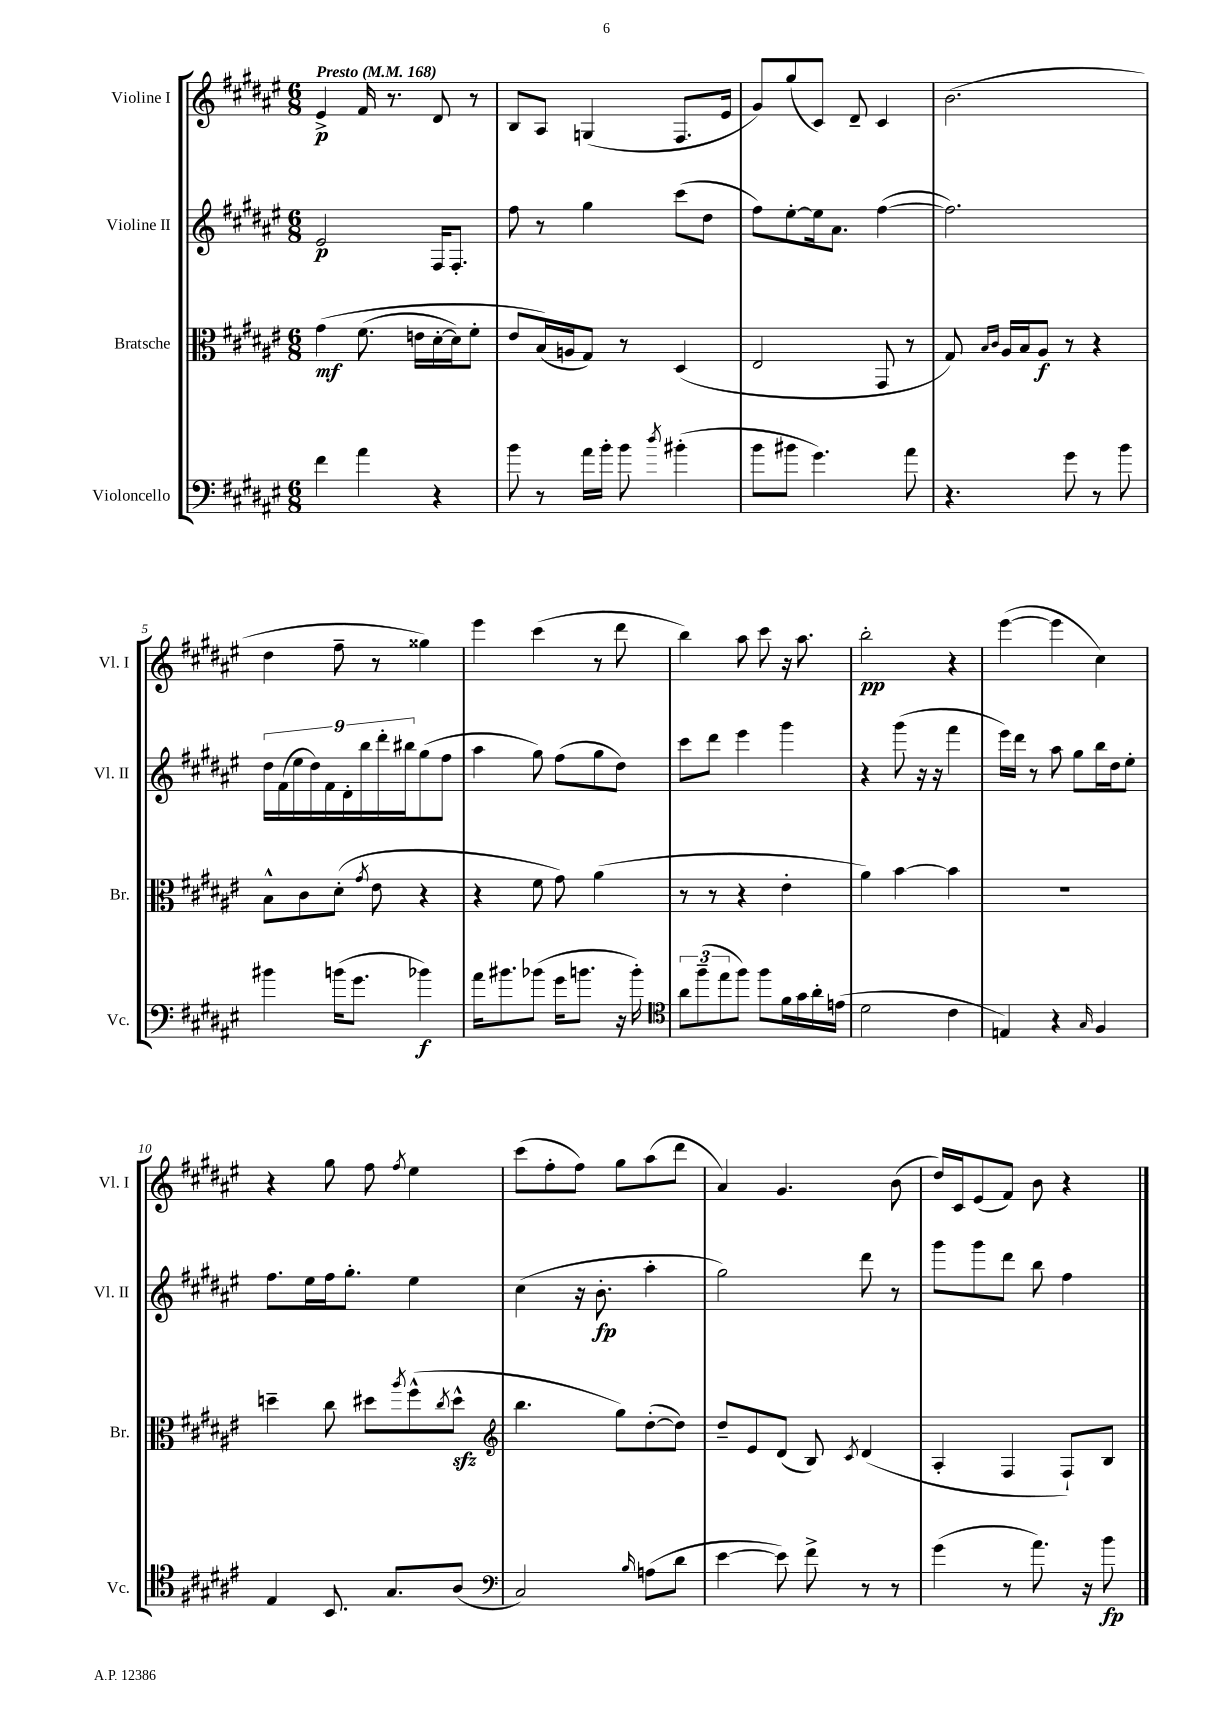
<<
\new StaffGroup <<
\new Staff = "s0" \with { instrumentName = "Violine I" shortInstrumentName = "Vl. I" } {
    \clef treble \key fis \major \numericTimeSignature \time 6/8 \tempo "Presto" 4 = 168
    eis'4->\p fis'16 r8. dis'8 r8 |
    b8 ais8 g4( fis8. eis'16 |
    gis'8) gis''8( cis'8) dis'8-- cis'4 |
    b'2.( |
    dis''4 fis''8-- r8 gisis''4) |
    eis'''4 cis'''4( r8 dis'''8 |
    b''4) ais''8 cis'''8 r16 ais''8. |
    b''2-.\pp r4 |
    eis'''4~( eis'''4 cis''4) |
    r4 gis''8 fis''8 \acciaccatura { fis''8 } eis''4 |
    cis'''8( fis''8-. fis''8) gis''8 ais''8( dis'''8 |
    ais'4) gis'4. b'8( |
    dis''16) cis'16 eis'8( fis'8) b'8 r4 \bar "|." |
}
\new Staff = "s1" \with { instrumentName = "Violine II" shortInstrumentName = "Vl. II" } {
    \clef treble \key fis \major \numericTimeSignature \time 6/8
    eis'2\p fis16 fis8.-. |
    fis''8 r8 gis''4 cis'''8( dis''8 |
    fis''8) eis''8~-. eis''16 ais'8. fis''4~( |
    fis''2.) |
    \tuplet 9/8 { dis''16 fis'16( eis''16 dis''16) fis'16 dis'16-. b''16 dis'''16-. bis''16 } gis''8( fis''8 |
    ais''4 gis''8) fis''8( gis''8 dis''8) |
    cis'''8 dis'''8 eis'''4 gis'''4 |
    r4 gis'''8( r16 r16 fis'''4 |
    eis'''16) dis'''16 r8 ais''8 gis''8 b''16 dis''16 eis''8-. |
    fis''8. eis''16 fis''16 gis''8.-. eis''4 |
    cis''4( r16 b'8.-.\fp ais''4-. |
    gis''2) dis'''8 r8 |
    gis'''8 gis'''8 dis'''8 b''8 fis''4 \bar "|." |
}
\new Staff = "s2" \with { instrumentName = "Bratsche" shortInstrumentName = "Br." } {
    \clef alto \key fis \major \numericTimeSignature \time 6/8
    gis'4\mf\( fis'8.( e'16 dis'16~-. dis'16) fis'8-. |
    eis'8 b16(\) a16 gis8) r8 dis4( |
    eis2 gis,8 r8 |
    gis8) \grace { b16 cis'16 } ais16 b16 ais8\f r8 r4 |
    b8-^ cis'8 dis'8-.( \acciaccatura { gis'8 } eis'8 r4 |
    r4 fis'8 gis'8) ais'4( |
    r8 r8 r4 eis'4-. |
    ais'4) b'4~ b'4 |
    R2. |
    d''4-- cis''8 dis''8 \acciaccatura { ais''8 } fis''8-^( \acciaccatura { cis''8 } dis''8-^\sfz |
    \clef treble b''4. gis''8) dis''8~-.( dis''8) |
    dis''8-- eis'8 dis'8( b8) \acciaccatura { cis'8 } dis'4( |
    ais4-. fis4 fis8-!) b8 \bar "|." |
}
\new Staff = "s3" \with { instrumentName = "Violoncello" shortInstrumentName = "Vc." } {
    \clef bass \key fis \major \numericTimeSignature \time 6/8
    fis'4 ais'4 r4 |
    b'8 r8 ais'16 b'16-. b'8 \acciaccatura { dis''8 } bis'4-.( |
    b'8 bis'8 gis'4.) ais'8 |
    r4. gis'8 r8 b'8 |
    bis'4 b'16( gis'8. bes'4\f) |
    ais'16 bis'8. bes'8( gis'16 b'8. r16 b'16-.) |
    \clef tenor \tuplet 3/2 { ais'8 fis''8--( eis''8 } fis''8) fis''8 fis'16 gis'16 ais'16-. e'16( |
    dis'2 cis'4 |
    e4) r4 \grace { gis16 } fis4 |
    eis4 b,8. gis8. ais8( |
    \clef bass cis2) \grace { b16 } a8( dis'8 |
    eis'4~ eis'8) fis'8-> r8 r8 |
    gis'4( r8 ais'8.) r16 b'8\fp \bar "|." |
}
>>
>>
